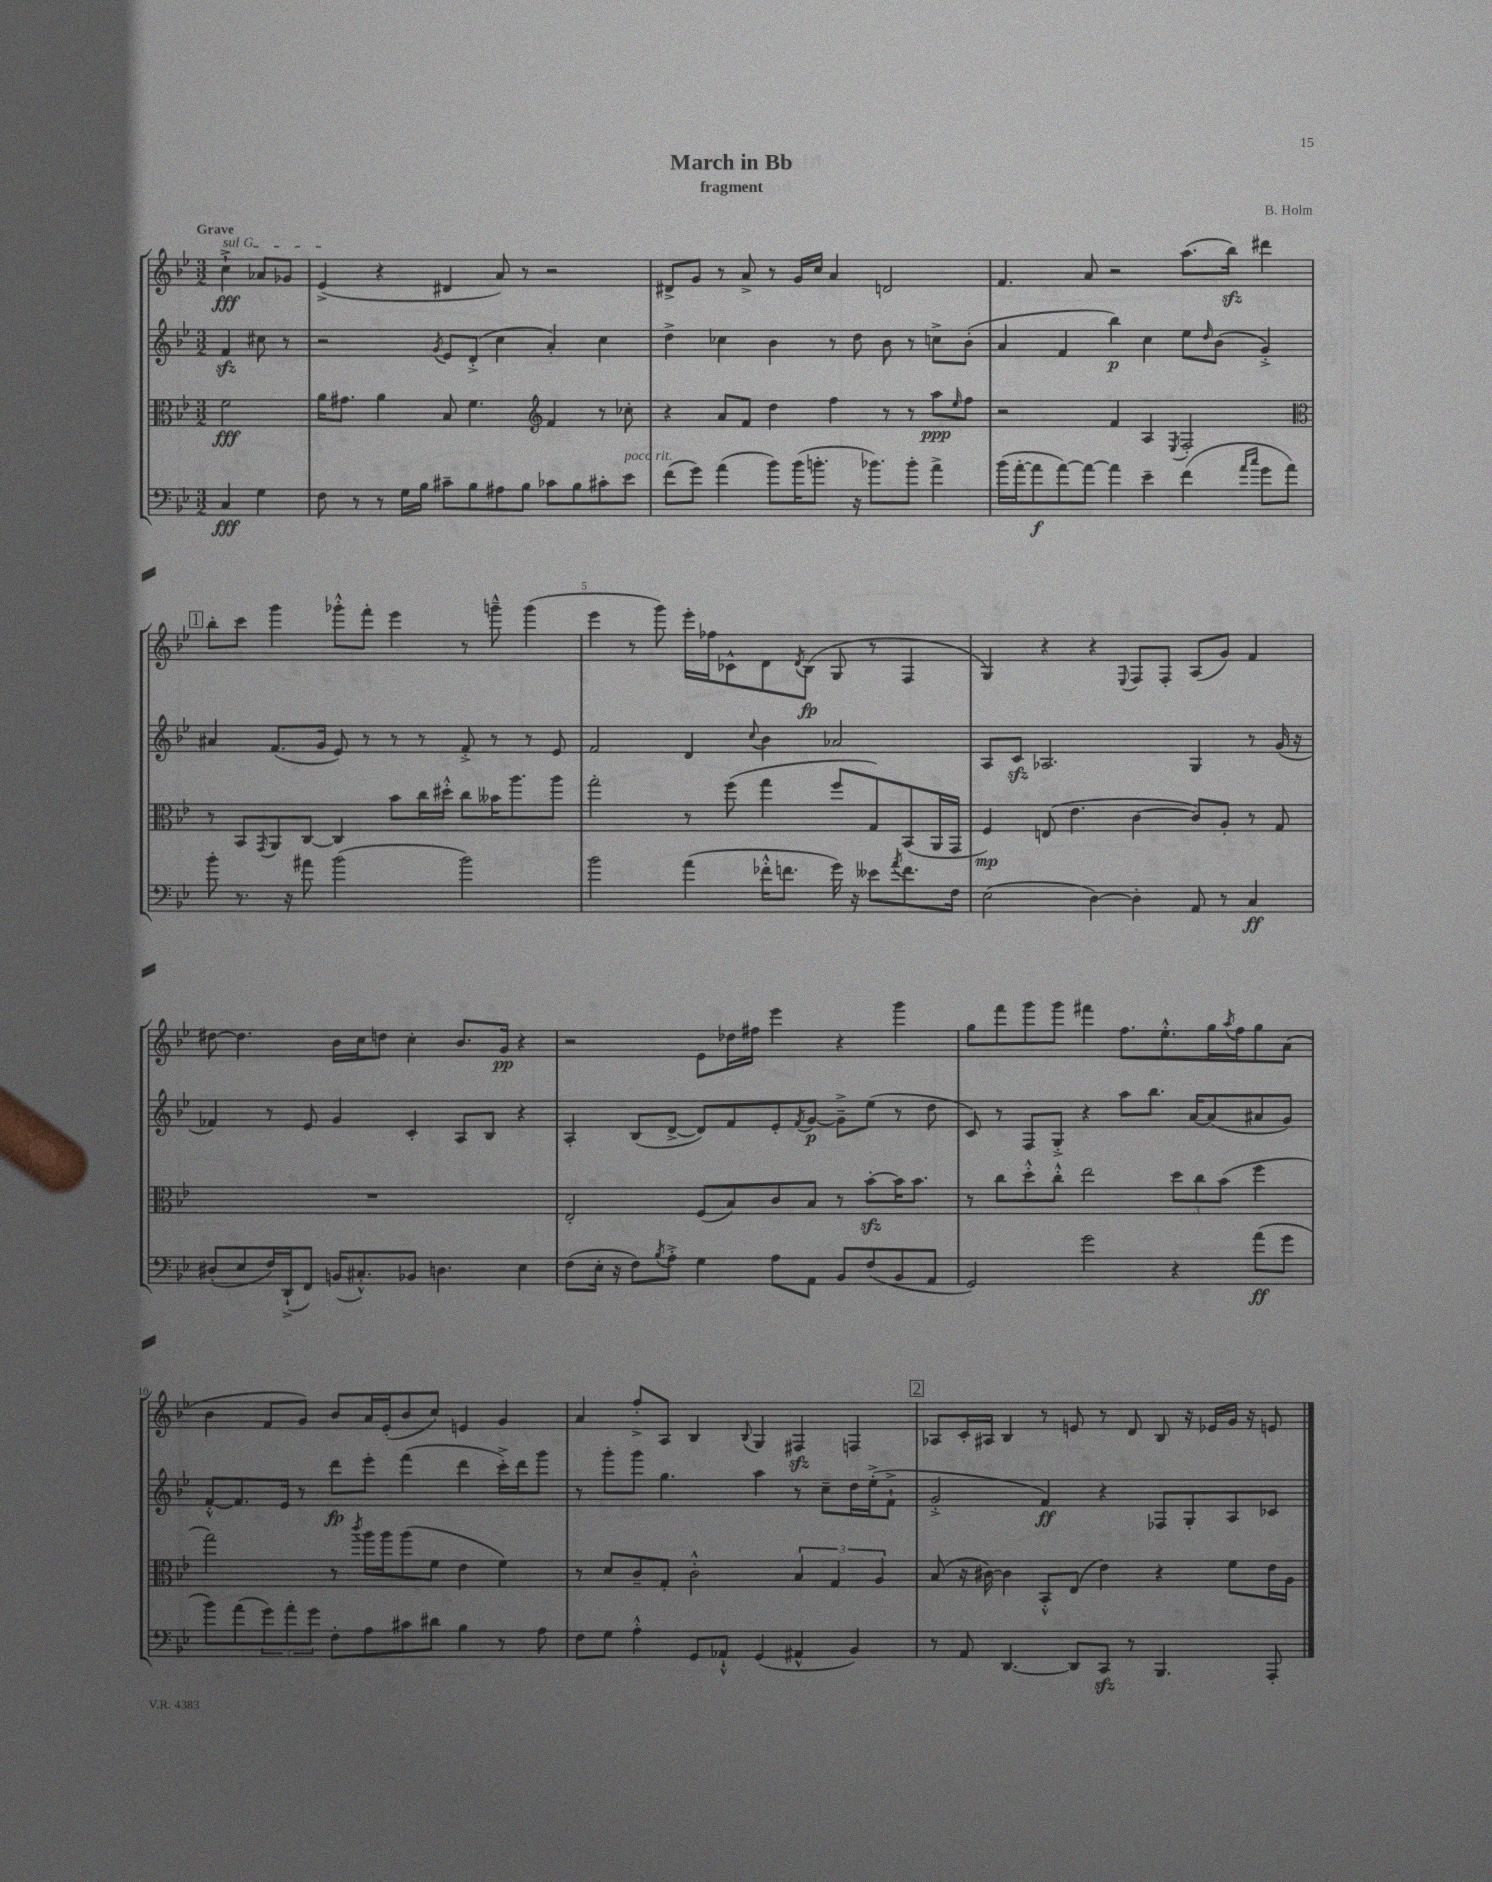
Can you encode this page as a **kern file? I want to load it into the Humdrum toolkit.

**kern	**dynam	**kern	**dynam	**kern	**dynam	**kern	**dynam
*part4	*part4	*part3	*part3	*part2	*part2	*part1	*part1
*staff4	*staff4	*staff3	*staff3	*staff2	*staff2	*staff1	*staff1
*clefF4	*	*clefC3	*	*clefG2	*	*clefG2	*
*k[b-e-]	*	*k[b-e-]	*	*k[b-e-]	*	*k[b-e-]	*
*M3/2	*	*M3/2	*	*M3/2	*	*M3/2	*
=	=	=	=	=	=	=	=
!	!	!	!	!	!	!LO:TX:a:B:t=Grave	!
!	!	!	!	!	!	!LO:TX:a:i:t=sul G	!
4C/	fff	2f\	fff	4fzz/	.	4cc`^\	fff
4G\	.	.	.	8cc#X\	.	8a-X/L	.
.	.	.	.	8r	.	8g-X/J	.
=1	=1	=1	=1	=1	=1	=1	=1
8F\	.	16a\KL	.	2r	.	(4e-^/	.
.	.	8.g#X\J	.	.	.	.	.
8r	.	.	.	.	.	.	.
8r	.	4a\	.	.	.	4r	.
16G\LL	.	.	.	.	.	.	.
16B-\JJ	.	.	.	.	.	.	.
.	.	.	.	8qg/	.	.	.
8c#X~\L	.	8B-/	.	8e-/L	.	4d#X/	.
8B-\	.	4.f\	.	(8d'^/J	.	.	.
8A#X\	.	.	.	4cc\	.	8a/)	.
8B-\J	.	.	.	.	.	8r	.
*	*	*clefG2	*	*	*	*	*
8c-X\L	.	4f/	.	4a'/)	.	2r	.
8B-\	.	.	.	.	.	.	.
8c#X'\	.	8r	.	4cc\	.	.	.
!LO:TX:a:i:t=poco rit.	!	!	!	!	!	!	!
8e-\J	.	8cc-X'\	.	.	.	.	.
=2	=2	=2	=2	=2	=2	=2	=2
(8f\L	.	4r	.	4dd^\	.	8d#X^/L	.
8g\J)	.	.	.	.	.	8g/J	.
(4a\	.	8a/L	.	4cc-X\	.	8r	.
.	.	8f/J	.	.	.	8a^/	.
8b-\L)	.	4dd\	.	4b-\	.	8r	.
(16b-\K	.	.	.	.	.	16g/LL	.
8.bn'\J	.	.	.	.	.	16cc/JJ	.
.	.	4ff\	.	8r	.	4a/	.
16r	.	.	.	8dd\	.	.	.
8.b-X\L)	.	.	.	.	.	.	.
.	.	8r	.	8b-\	.	2dn/	.
8b-'\J	.	8r	.	8r	.	.	.
4a^\	.	8aa\L	ppp	8ccn^\L	.	.	.
.	.	16qqee-/	.	.	.	.	.
.	.	8ff\J	.	(8b-'\J	.	.	.
=3	=3	=3	=3	=3	=3	=3	=3
(16b-\LL	.	2r	.	4a/	.	4.f/	.
[16a'\J	.	.	.	.	.	.	.
8a\]	f	.	.	.	.	.	.
[8a\)	.	.	.	4f/	.	.	.
8a\J_	.	.	.	.	.	8a/	.
4a\]	.	4f/	.	4bb-\)	p	2r	.
4e-~\	.	4A/	.	4cc\	.	.	.
.	.	8qE-/	.	.	.	.	.
(4f\	.	2F'/	.	8ee-\L	.	(8.aa\L	.
.	.	.	.	16qqdd/	.	.	.
.	.	.	.	(8b-\J	.	.	.
.	.	.	.	.	.	16bb-zz\Jk)	.
16qqa/LL	.	.	.	.	.	.	.
16qqcc/JJ	.	.	.	.	.	.	.
8g\L	.	.	.	4g'^/)	.	4ddd#X\	.
8a\J)	.	.	.	.	.	.	.
!!LO:LB:g=z
!!LO:REH:place=s1:t=1
=4	=4	=4	=4	=4	=4	=4	=4
*	*	*clefC3	*	*	*	*	*
8b-'\	.	8r	.	4a#X/	.	8bb-'\L	.
8.r	.	8BB-/L	.	.	.	8ccc\J	.
.	.	8qGG/	.	.	.	.	.
.	.	8AA/	.	(8.f/L	.	4ggg\	.
16r	.	.	.	.	.	.	.
8a#X\	.	[8C/J	.	.	.	.	.
.	.	.	.	16g/Jk	.	.	.
(2b-\	.	4C/]	.	8e-/)	.	8ggg-X'^^\L	.
.	.	.	.	8r	.	8fff'\J	.
.	.	8b-\L	.	8r	.	4eee-\	.
.	.	16cc\L	.	8r	.	.	.
.	.	16dd#X'^^\JJ	.	.	.	.	.
2b-\)	.	8cc\L	.	8f'^/	.	8r	.
.	.	16b--X\K	.	8r	.	8gggn~^^\	.
.	.	8.aa\	.	.	.	.	.
.	.	.	.	8r	.	(4ggg\	.
.	.	8aa\J	.	8e-/	.	.	.
=5	=5	=5	=5	=5	=5	=5	=5
2b-\	.	2gg'\	.	2f/	.	4eee-\	.
.	.	.	.	.	.	8r	.
.	.	.	.	.	.	8ggg\)	.
(4a\	.	8r	.	4d/	.	16eee-'\LL	.
.	.	.	.	.	.	16ff-X\J	.
.	.	(8ff\	.	.	.	8c-X^^\	.
.	.	.	.	8qqcc/	.	.	.
16f-X'^^\KL	.	4gg\	.	4b-\	.	8d\	.
8.fn\J	.	.	.	.	.	.	.
.	.	.	.	.	.	8qd/	.
.	.	.	.	.	.	(8B-\J	fp
16g\)	.	8ff/L	.	2a-X/	.	8G/	.
16r	.	.	.	.	.	.	.
8e--X\L	.	8G/)	.	.	.	8r	.
8qa/	.	.	.	.	.	.	.
8.f\	.	(8BB-/	.	.	.	4F/	.
.	.	16AA/L	.	.	.	.	.
16F\Jk	.	16GG/JJ	.	.	.	.	.
=6	=6	=6	=6	=6	=6	=6	=6
(2E-\	.	4F/)	mp	8A/L	.	4G/)	.
.	.	.	.	8czz/J	.	.	.
.	.	(8En/	.	2.A-X/	.	4r	.
.	.	4.e-\	.	.	.	.	.
[4D\)	.	.	.	.	.	4r	.
.	.	.	.	.	.	8qqE-/	.
4D'\]	.	[4c\	.	.	.	8F/L	.
.	.	.	.	.	.	8F'/J	.
8AA/	.	8c/L])	.	4G/	.	(8A/L	.
8r	.	8A'/J	.	.	.	8g/J)	.
4C/	ff	8r	.	8r	.	4f/	.
.	.	8G/	.	(16g/	.	.	.
.	.	.	.	16r	.	.	.
!!LO:LB:g=z
=7	=7	=7	=7	=7	=7	=7	=7
(8D#X'/L	.	1.r	.	4f-X/)	.	[8dd#X\	.
8E-/	.	.	.	.	.	4.dd#\]	.
16F/L)	.	.	.	8r	.	.	.
(16DD`^/J	.	.	.	.	.	.	.
8FF/J)	.	.	.	8e-/	.	.	.
(16BBn/KL	.	.	.	4g/	.	16b-\LL	.
8.C#X'^^/)	.	.	.	.	.	16cc\J	.
.	.	.	.	.	.	8ddn\J	.
8BB-X/J	.	.	.	4c'/	.	4cc'\	.
4.Dn\	.	.	.	.	.	.	.
.	.	.	.	8A/L	.	8.b-/L	.
.	.	.	.	8B-/J	.	.	.
.	.	.	.	.	.	16g/Jk	pp
4E-\	.	.	.	4r	.	4r	.
=8	=8	=8	=8	=8	=8	=8	=8
(8F\L	.	2E-'/	.	4A'/	.	2r	.
16E-'\Jk	.	.	.	.	.	.	.
16r	.	.	.	.	.	.	.
8F\L)	.	.	.	(8B-/L	.	.	.
8qB-/	.	.	.	.	.	.	.
8A'^\J	.	.	.	[8d^/J	.	.	.
4G\	.	(8F/L	.	8d/L])	.	8e-\L	.
.	.	8B-/)	.	8f/	.	16dd-X\L	.
.	.	.	.	.	.	16ff#X\JJ	.
8A\L	.	8c/	.	8e-'/	.	4eee-\	.
.	.	.	.	8qf/	.	.	.
8AA\J	.	8B-/J	.	[8g/J	p	.	.
8BB-/L	.	8r	.	8g~^\L]	.	4r	.
(8F/	.	[8b-zz'\L	.	(8ee-\J	.	.	.
8BB-/	.	16b-\K]	.	8r	.	4ggg\	.
.	.	8.b-\J	.	.	.	.	.
8AA/J	.	.	.	8dd\	.	.	.
=9	=9	=9	=9	=9	=9	=9	=9
2GG/)	.	8r	.	8c/)	.	8gg\L	.
.	.	8cc\L	.	8r	.	8fff\	.
.	.	8dd'^^\	.	8F/L	.	8ggg\	.
.	.	8cc'^^\J	.	8G'^/J	.	8ggg\J	.
2g\	.	2ee-\	.	4r	.	4fff#X\	.
.	.	.	.	8aa\L	.	8.ff\L	.
.	.	.	.	8.bb-\J	.	.	.
.	.	.	.	.	.	8.ee-'^^\	.
4r	.	12dd\L	.	.	.	.	.
.	.	.	.	[16a/KL	.	.	.
.	.	12cc\	.	.	.	.	.
.	.	.	.	(8a/]	.	16gg\L	.
.	.	(12b-\J	.	.	.	.	.
.	.	.	.	.	.	8qaa/	.
.	.	.	.	.	.	16ff\J	.
(8a\L	ff	4ff\	.	8a#X/	.	8gg\	.
8g\J	.	.	.	8g/J)	.	(8a\J	.
!!LO:LB:g=z
=10	=10	=10	=10	=10	=10	=10	=10
8b-\L)	.	2gg\)	.	[8f'^^/L	.	4b-\	.
(8a\	.	.	.	8.f/]	.	.	.
12g\)	.	.	.	.	.	8f/L	.
.	.	.	.	16e-/Jk	.	.	.
12a'\	.	.	.	.	.	.	.
.	.	.	.	8r	.	8g/J)	.
12g\J	.	.	.	.	.	.	.
8F'\L	.	8r	.	8ddd\L	fp	8b-/L	.
.	.	8qccc/	.	.	.	.	.
8A\	.	16aa\LL	.	8eee-'\J	.	16a/L	.
.	.	16aa\J	.	.	.	(16e-'/J	.
8c#X\	.	(8aa\	.	(4fff\	.	8b-/	.
8d#X\J	.	8f\J	.	.	.	8cc/J)	.
4B-\	.	4e-\	.	4ddd\	.	4en/	.
8r	.	4f\)	.	16ccc'^\LL)	.	4g/	.
.	.	.	.	16ddd\J	.	.	.
8A\	.	.	.	8ggg\J	.	.	.
=11	=11	=11	=11	=11	=11	=11	=11
8F\L	.	8r	.	8r	.	4a/	.
8G\J	.	8d/L	.	8ggg'\L	.	.	.
4A'^^\	.	8c~/	.	8ggg\J	.	8ff'^/L	.
.	.	8G'/J	.	4.gg\	.	8A/J	.
8GG/L	.	2c'^^\	.	.	.	4B-/	.
8AA-X`^^/J	.	.	.	.	.	.	.
.	.	.	.	.	.	8qqB-/	.
(4GG/	.	.	.	4aa\	.	4G/	.
4AA#X^^/	.	6B-/	.	8r	.	4F#Xzz/	.
.	.	.	.	8cc~\L	.	.	.
.	.	6G/	.	.	.	.	.
4BB-/)	.	.	.	16dd\L	.	4Fn/	.
.	.	.	.	(16ee-'^\J	.	.	.
.	.	6A/	.	.	.	.	.
.	.	.	.	8f`^\J	.	.	.
!!LO:REH:place=s1:t=2
=12	=12	=12	=12	=12	=12	=12	=12
8r	.	(8B-/	.	2g'^/	.	8A-X/L	.
8AA/	.	16r	.	.	.	16c'/L	.
.	.	[16c#X\)	.	.	.	16A#X/JJ	.
[4.DD/	.	4c#\]	.	.	.	4B-/	.
.	.	8BB-'^^/L	.	4f/)	ff	8r	.
8DD/L]	.	(8E-/J	.	.	.	8en/	.
8CCzz/J	.	4e-\)	.	4r	.	8r	.
8r	.	.	.	.	.	8d/	.
4.BBB-/	.	4r	.	8F-X/L	.	8B-/	.
.	.	.	.	8G'/	.	16r	.
.	.	.	.	.	.	16e-X/LL	.
.	.	8f\L	.	8A/	.	16g/JJ	.
.	.	.	.	.	.	16r	.
8AAA'/	.	16e-\L	.	8c-X/J	.	8en/	.
.	.	16A\JJ	.	.	.	.	.
==	==	==	==	==	==	==	==
*-	*-	*-	*-	*-	*-	*-	*-
